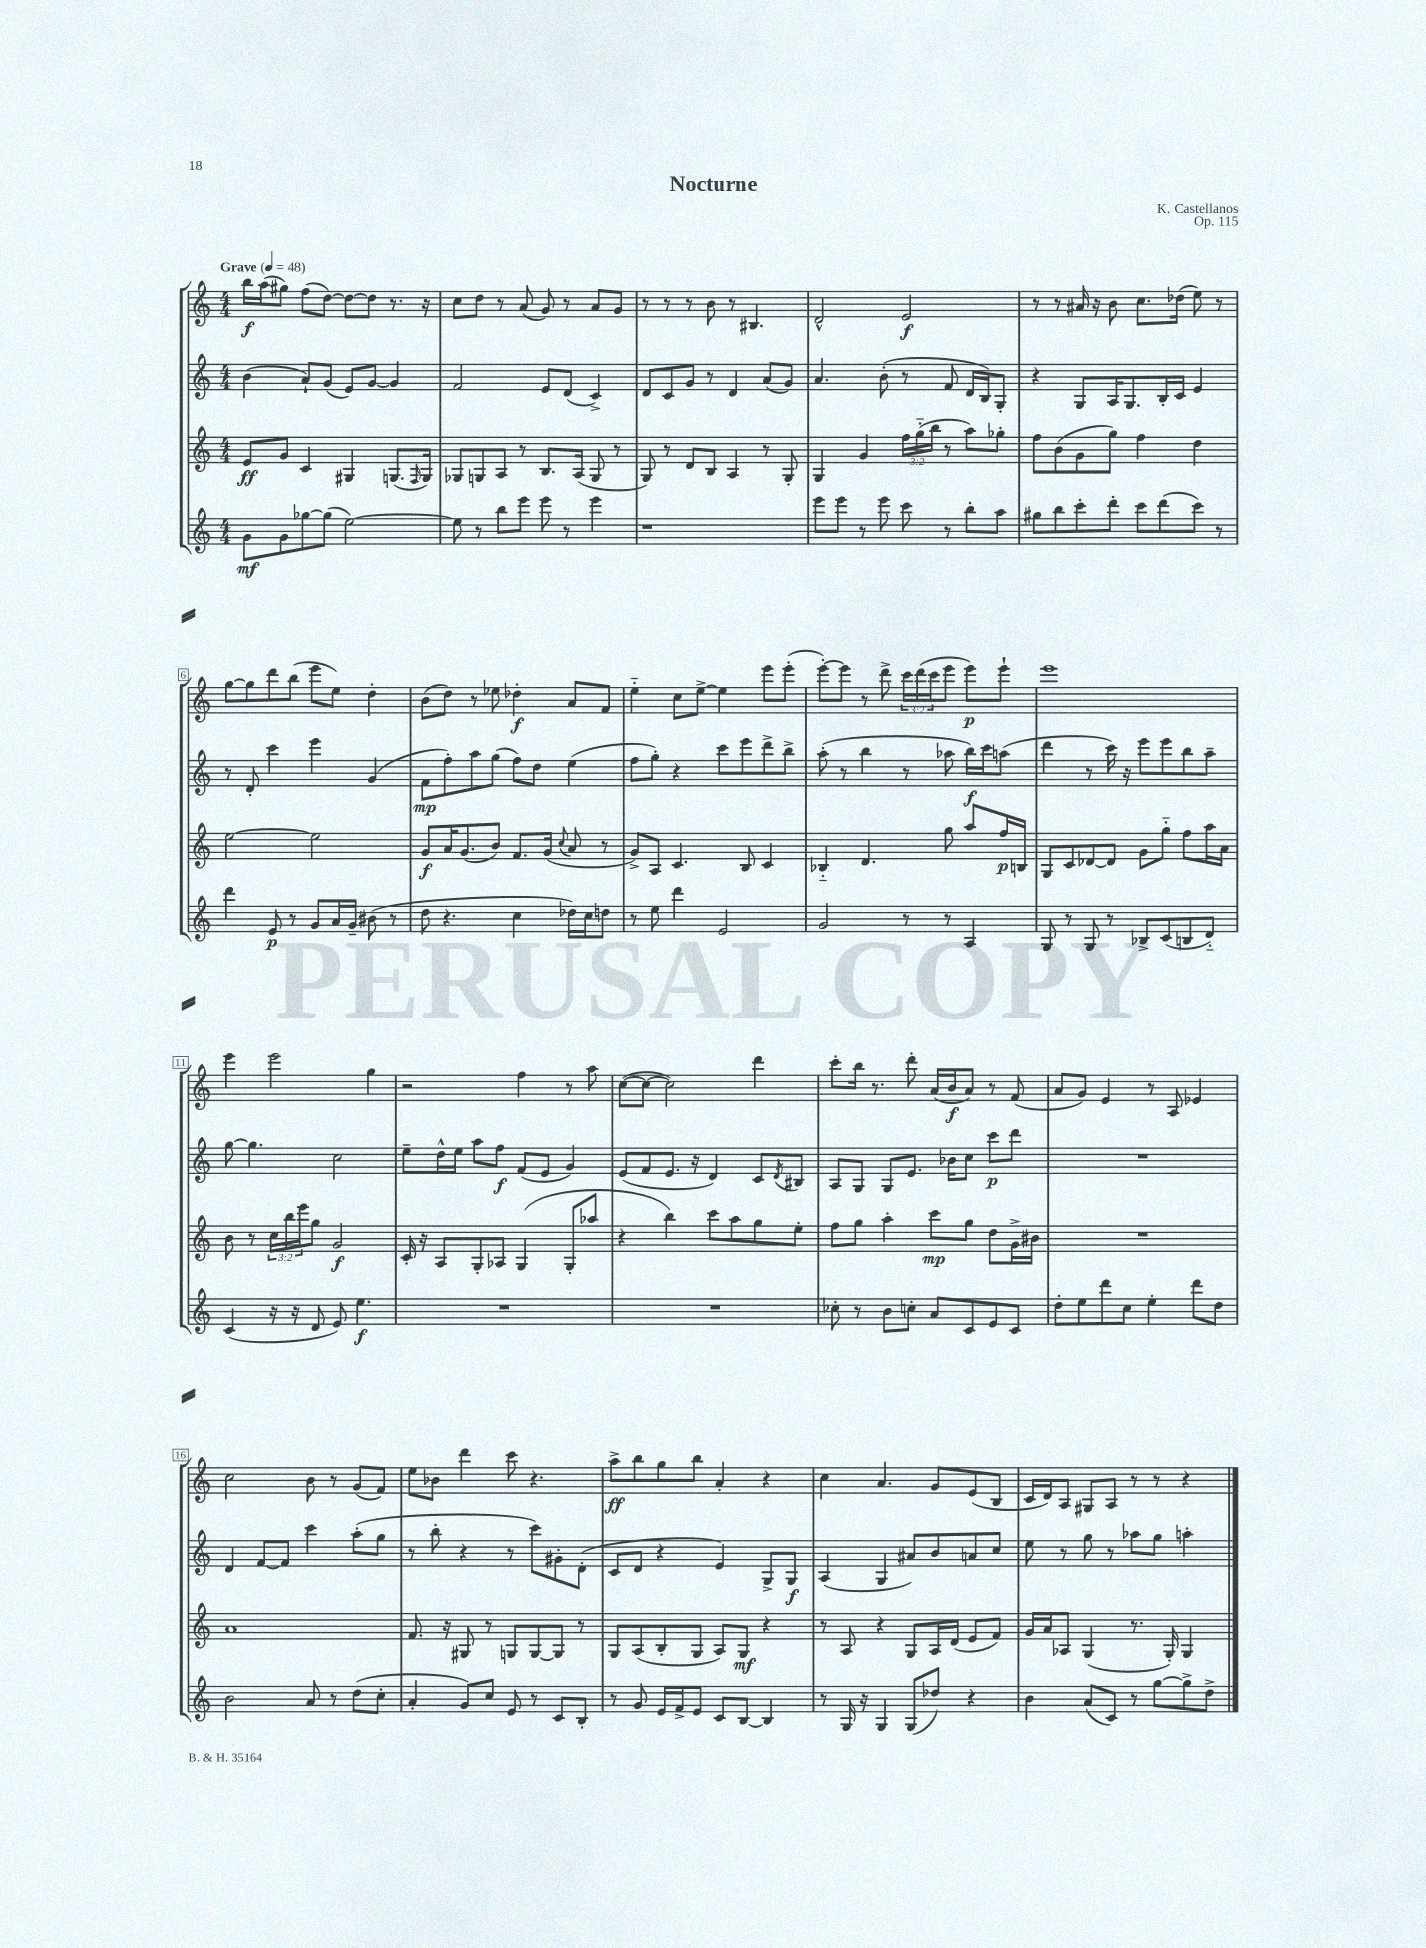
\header { title = "Nocturne" composer = "K. Castellanos" opus = "Op. 115" }
<<
\new StaffGroup <<
\new Staff = "s0" {
    \clef treble \key c \major \numericTimeSignature \time 4/4 \override Staff.TupletNumber.text = #tuplet-number::calc-fraction-text \tempo "Grave" 4 = 48
    b''16\f a''16( gis''8) f''8( d''8~) d''8~ d''8 r8. r16 |
    c''8 d''8 r8 a'8( g'8) r8 a'8 g'8 |
    r8 r8 r8 b'8 r8 bis4. |
    d'2-^ e'2\f |
    r8 r8 ais'16 r16 b'8 c''8. des''16( e''8) r8 |
    g''8~ g''8 d'''8 b''8( e'''8 e''8) d''4-. |
    b'8( d''8) r8 ees''8 des''4-.\f a'8 f'8 |
    e''4-_ c''8 e''8~-> e''4 e'''8 e'''8-.( |
    e'''8~-.) e'''8 r8 d'''8-> \tuplet 3/2 { c'''16 d'''16( c'''16 } e'''8 e'''8\p) e'''8-! |
    e'''1 |
    e'''4 e'''2 g''4 |
    r2 f''4 r8 a''8 |
    c''8~( c''8~ c''2) d'''4 |
    c'''8-. b''16 r8. d'''8-. a'16( b'16\f a'8) r8 f'8( |
    a'8 g'8) e'4 r8 a8 ees'4 |
    c''2 b'8 r8 g'8( f'8) |
    e''8 bes'8 d'''4 c'''8 r4. |
    a''8->\ff b''8 g''8 b''8 a'4-. r4 |
    c''4 a'4. g'8 e'8( b8 |
    c'16 d'16) a8 gis8 a8 r8 r8 r4 \bar "|." |
}
\new Staff = "s1" {
    \clef treble \key c \major \numericTimeSignature \time 4/4
    b'4( a'8-!) g'8( e'8) g'8~ g'4 |
    f'2 e'8 d'8( c'4->) |
    d'8 c'8 g'8 r8 d'4 a'8( g'8) |
    a'4. b'8-.( r8 f'8 d'16 b16) g8-. |
    r4 g8 a16 g8. b16-. c'16 e'4 |
    r8 d'8-. c'''4 e'''4 g'4( |
    f'8\mp f''8-.) a''8 g''8( f''8) d''8 e''4( |
    f''8 g''8-.) r4 c'''8 e'''8 d'''8-> b''8-> |
    a''8-.( r8 b''4 r8 aes''8 b''16\f) c'''16 a''8( |
    d'''4 r8 c'''16) r16 e'''8 e'''8 b''8 a''8-- |
    g''8~ g''4. c''2 |
    e''8-- d''16-^ e''16 a''8 f''8\f f'8( e'8 g'4) |
    e'8( f'8 e'8. r16 d'4) c'8 \acciaccatura { d'8 } bis8 |
    a8 g8 g8 e'8. bes'16 c''8 c'''8\p d'''8 |
    R1 |
    d'4 f'8~ f'8 c'''4 a''8-.( g''8 |
    r8 b''8-. r4 r8 c'''8) gis'8-. d'8-.( |
    c'8 d'8 r4 e'4) g8-> g8\f |
    a4( g4 ais'8) b'8 a'8 c''8 |
    e''8 r8 g''8 r8 aes''8 g''8 a''4-. \bar "|." |
}
\new Staff = "s2" {
    \clef treble \key c \major \numericTimeSignature \time 4/4 \override Staff.TupletNumber.text = #tuplet-number::calc-fraction-text
    e'8\ff g'8 c'4 gis4 g8.( \grace { f16 } g16) |
    ges8 g8 a8 r8 b8. a16( g8 r8 |
    g8) r8 d'8 b8 a4 r8 g8-. |
    g4 g'4 \tuplet 3/2 { f''16 g''16-_( b''16 } r8 a''8) ges''8-. |
    f''8 b'8( g'8 g''8) f''4 d''4 |
    e''2~ e''2 |
    g'8\f a'16 g'8.( b'8) f'8. g'16( \appoggiatura { c''8 } a'8 r8 |
    g'8->) a8 c'4. b8 c'4 |
    bes4-_ d'4. g''8 a''8 f''16\p b16 |
    g8 c'8 des'8~ des'8 g'8 g''8-_ f''8 a''16 a'16 |
    b'8 r8 \tuplet 3/2 { c''16 b''16 e'''16 } g''8 g'2\f |
    c'16-. r16 a8 g8-. aes8 g4( g8-. aes''8 |
    r4 b''4) c'''8 a''8 g''8 e''8-. |
    f''8 g''8 a''4-. c'''8\mp g''8 d''8 g'16-> bis'16 |
    R1 |
    a'1 |
    f'8. r16 gis8 r8 g8 g8~ g8 r8 |
    g8 a8( b8-. g8 a8) g8\mf r4 |
    r8 a8 r4 g8 a16 d'16( e'8 f'8) |
    g'16 a'16 aes8 g4( r8. g16-.) g4 \bar "|." |
}
\new Staff = "s3" {
    \clef treble \key c \major \numericTimeSignature \time 4/4
    g'8\mf g'8 ges''8~ ges''8( e''2~) |
    e''8 r8 b''8 e'''8 e'''8 r8 e'''4 |
    r1 |
    e'''8 e'''8 r8 e'''8 c'''8 r8 b''8-. a''8 |
    gis''8 b''8 c'''8-. d'''8-. c'''8 d'''8( c'''8) r8 |
    d'''4 e'8\p r8 g'8 a'16 g'16-- bis'8( r8 |
    d''8 r4. c''4 des''16) c''16 d''8 |
    r8 e''8 d'''4 e'2 |
    g'2 r8 r8 a4 |
    g8 r8 g8 r8 bes8-> c'8( b8 d'8-_) |
    c'4( r16 r16 d'8 e'8) e''4.\f |
    R1 |
    R1 |
    ces''8-. r8 b'8 c''8-. a'8 c'8 e'8 c'8 |
    d''8-. e''8 d'''8 c''8 e''4-. d'''8 d''8 |
    b'2 a'8 r8 d''8( c''8-. |
    a'4-. g'8) c''8 e'8 r8 c'8 b8-. |
    r8 g'8 e'16 f'16-> e'8 c'8 b8~ b4 |
    r8 g16 r16 g4 g8( des''8) r4 |
    b'4 a'8( c'8) r8 g''8~ g''8-> d''8-> \bar "|." |
}
>>
>>
\layout { \context { \Score \override BarNumber.stencil = #(make-stencil-boxer 0.1 0.3 ly:text-interface::print) } }
